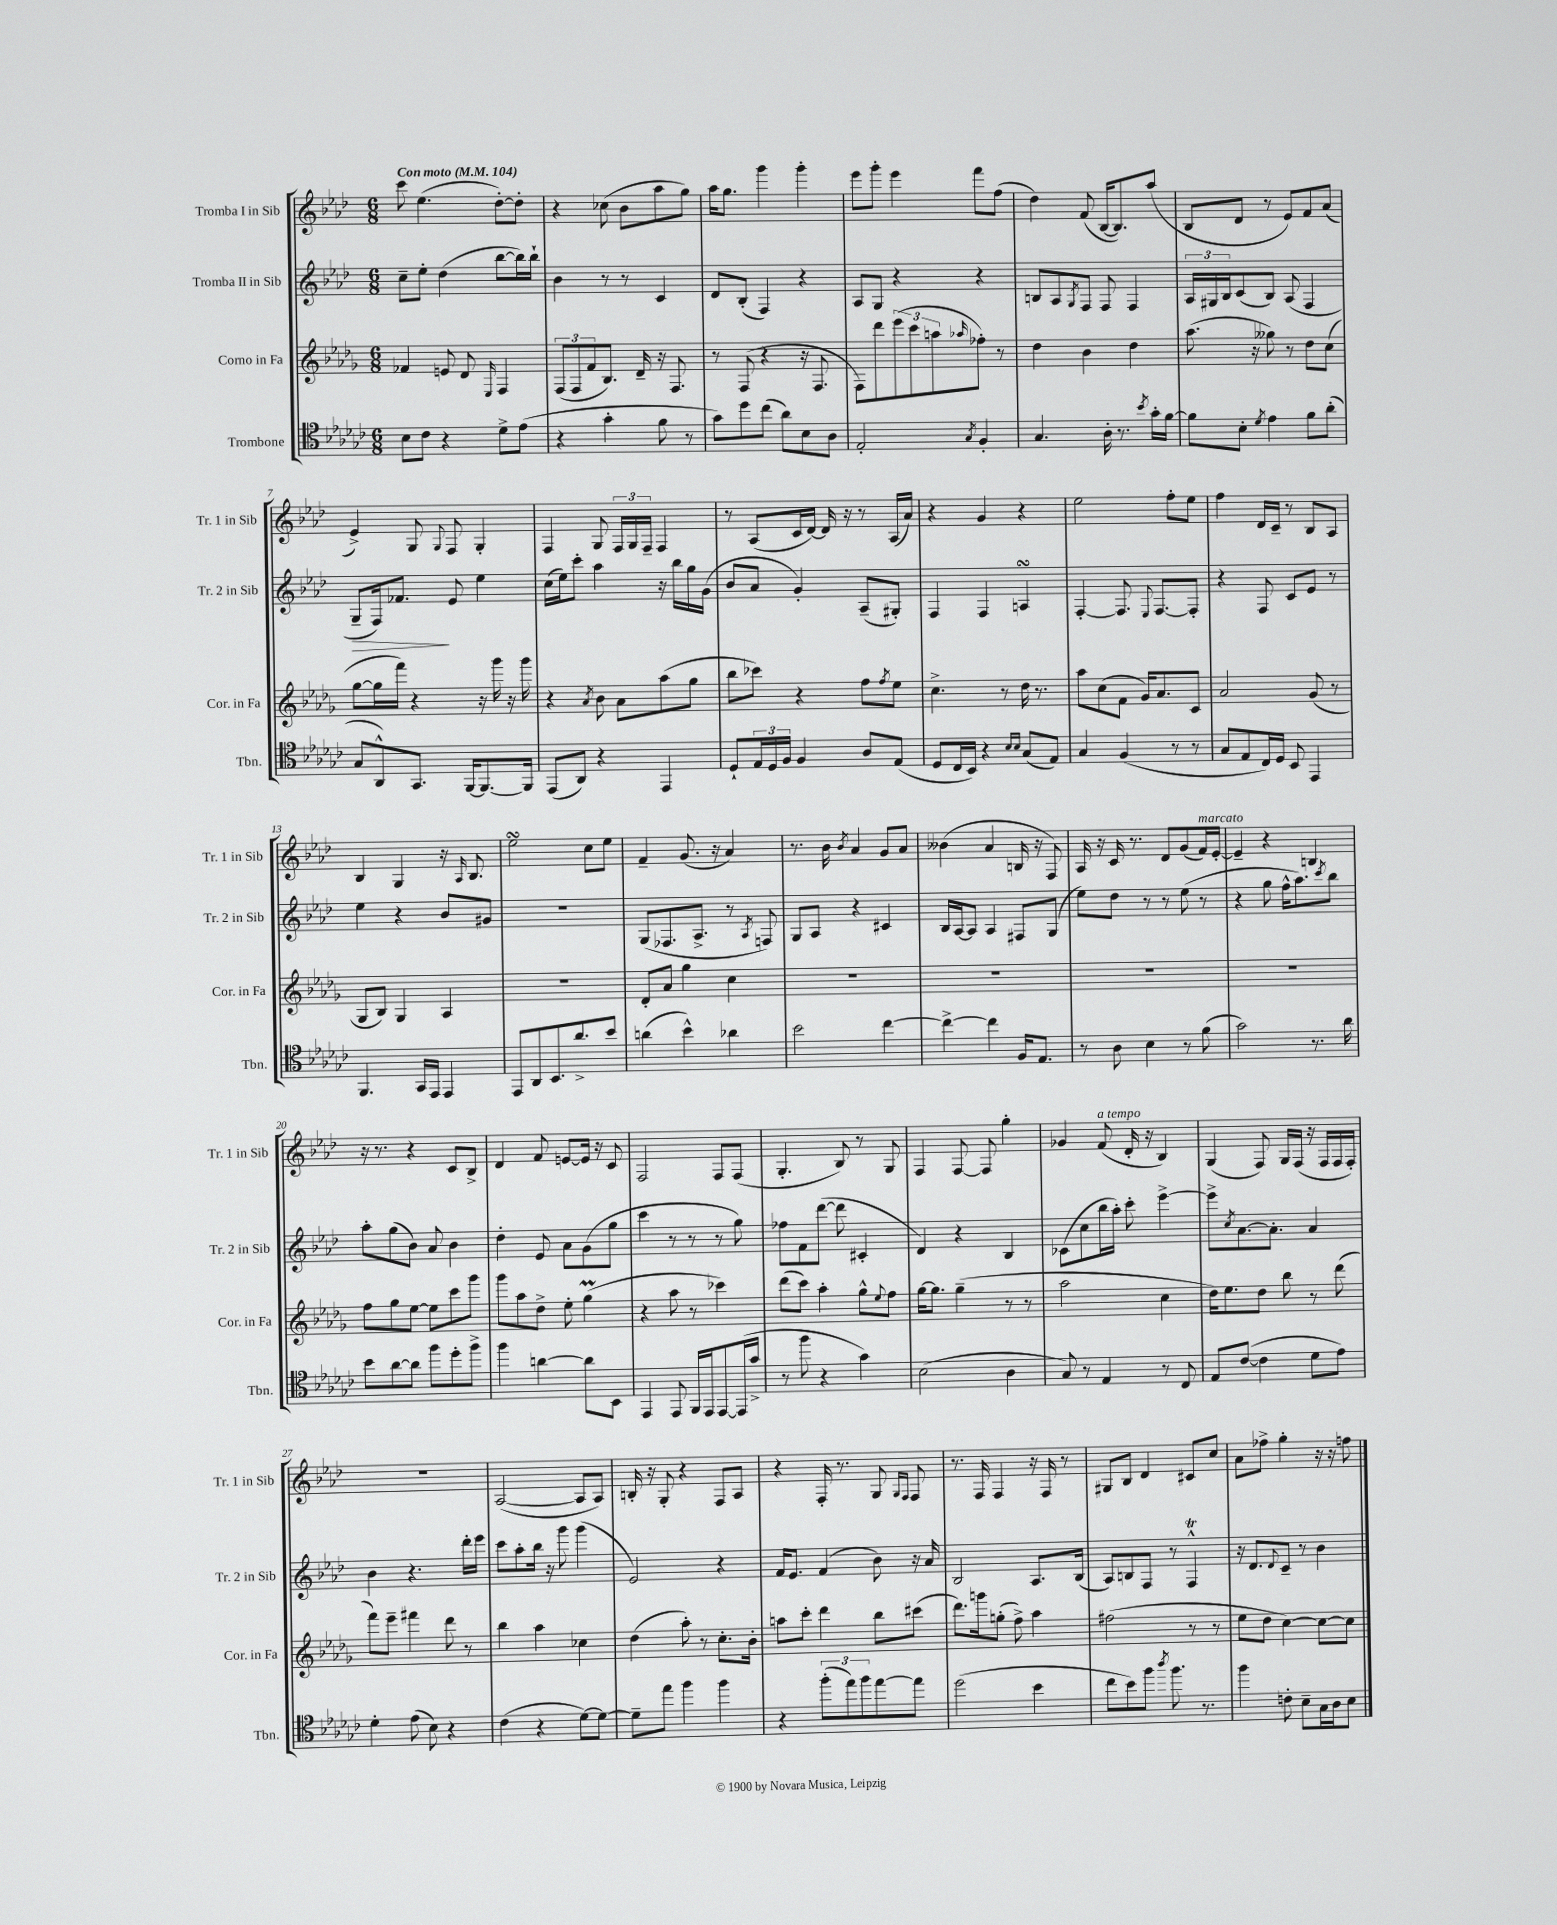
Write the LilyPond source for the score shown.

<<
\new StaffGroup <<
\new Staff = "s0" \with { instrumentName = "Tromba I in Sib" shortInstrumentName = "Tr. 1 in Sib" } {
    \clef treble \key aes \major \numericTimeSignature \time 6/8 \tempo "Con moto" 4 = 104
    c'''8 ees''4.( des''8~-.) des''8-. |
    r4 ces''8( bes'8 aes''8 g''8) |
    aes''16 g''8. g'''4 g'''4-. |
    ees'''8 g'''8-. ees'''4 f'''8 f''8( |
    des''4) f'8( bes16~ bes8.) aes''8( |
    bes8 des'8 r8 ees'8) f'8 aes'8( |
    ees'4->) g8 \appoggiatura { g8 } f8 g4-. |
    f4 g8 \tuplet 3/2 { f16 g16 f16-- } f4 |
    r8 aes8( c'16 des'16~) des'16 r16 r8 aes16( aes'16) |
    r4 g'4 r4 |
    ees''2 f''8-. ees''8 |
    f''4 des'16 c'16-- r8 bes8 aes8 |
    bes4 g4 r16 \grace { aes16 } bes8. |
    ees''2\turn c''8 ees''8 |
    f'4-- g'8.( r16 aes'4) |
    r8. bes'16 \acciaccatura { bes'8 } aes'4 g'8 aes'8 |
    beses'4( aes'4 b16 r16 f8) |
    aes16 r16 c'16 r8. des'8 g'8( f'16^\markup { \italic "marcato" }) ees'16~-. |
    ees'4-- r4 b4 |
    r16 r8. r4 c'8 bes8-> |
    des'4 f'8 e'8~ e'16 r16 c'8 |
    f2 f8 f8( |
    g4.-. bes8) r8 g8 |
    f4 f8~ f8 g''4-. |
    ges'4 f'8^\markup { \italic "a tempo" }( des'16-. r16 bes4) |
    g4( f8) g16 f16( r16 f16 f16 f16-.) |
    R2. |
    aes2~( aes8 aes8) |
    b16-. r16 g8-. r4 f8 aes8 |
    r4 f16-. r8. g8 \grace { g16 f16 } f8 |
    r8. f16 f4 r16 f16 r8 |
    gis8 bes8 des'4 cis'8 c''8 |
    aes'8 fes''8-> g''4-. r16 r16 f''8 \bar "|." |
}
\new Staff = "s1" \with { instrumentName = "Tromba II in Sib" shortInstrumentName = "Tr. 2 in Sib" } {
    \clef treble \key aes \major \numericTimeSignature \time 6/8
    c''8-- ees''8-. des''4( bes''8~ bes''16) bes''16-! |
    bes'4 r8 r8 c'4 |
    des'8 bes8-.( f4) r4 |
    aes8 g8 r4 r4 |
    b8 aes8 \acciaccatura { g8 } f8 f8 f4 |
    \tuplet 3/2 { aes16 gis16 bes16 } c'8( bes8) aes8( f4 |
    g8--\> f16) fes'8.\! ees'8 ees''4 |
    c''16( ees''16) c'''8-. aes''4 r16 bes''16 g''16 g'16( |
    bes'8 aes'8 g'4-.) aes8--( gis8-.) |
    f4 f4 a4\turn |
    f4~-. f8. \appoggiatura { ees8 } f8.~ f8-. |
    r4 f8 c'8 ees'8 r8 |
    ees''4 r4 bes'8 gis'8 |
    R2. |
    g8( fes8. aes8.-> r8 \acciaccatura { aes8 } f8) |
    g8 aes8 r4 cis'4 |
    bes16 aes16~ aes8 aes4 fis8 g8( |
    ees''8) des''8 r8 r8 ees''8( r8 |
    r4 g''8 f''16-^ aes''8.) \acciaccatura { c'''8 } bes''8 |
    aes''8-. g''8( bes'8) aes'8 bes'4 |
    des''4-. ees'8 aes'8 g'8( g''8 |
    c'''4 r8 r8 r8 g''8) |
    fes''8 f'8 des'''8~( des'''8 cis'4-. |
    des'4) r4 bes4 |
    ces'8( c''8 bes''16 aes''16-.) c'''8-. ees'''4~-> |
    ees'''8-> \acciaccatura { c''8 } aes'8.~ aes'8.-. aes'4 |
    bes'4 r4. des'''16-. ees'''16 |
    c'''8 aes''8-. bes''16 r16 g'''8 g'''4( |
    ees'2) r4 |
    f'16 ees'8. f'4( bes'8) r16 aes'16 |
    bes2 aes8. bes16( |
    aes8) b8 f8 r8 f4-^\trill |
    r16 des'8. \appoggiatura { des'8 } c'8-- r8 bes'4 \bar "|." |
}
\new Staff = "s2" \with { instrumentName = "Corno in Fa" shortInstrumentName = "Cor. in Fa" } {
    \clef treble \key des \major \numericTimeSignature \time 6/8
    fes'4 e'8 des'8 \grace { ees16 } f4 |
    \tuplet 3/2 { f8( f8 f'8 } bes8.) des'16-- r16 f8. |
    r8 f8( r4 r16 f8. |
    f8) des'''8 \tuplet 3/2 { ees'''8( c'''8 a''8 } \grace { aes''16 } fes''8-.) r8 |
    des''4 bes'4 des''4 |
    aes''8.( r16 geses''8) r8 des''8 c''8( |
    ges''8~ ges''16 f'''16) r4 r16 ges'''16 r16 ges'''16 |
    r4 \acciaccatura { aes'8 } bes'8 aes'8 aes''8( ges''8 |
    bes''8 ces'''8) r4 f''8 \acciaccatura { f''8 } ees''8 |
    c''4.-> r8 des''16 r8. |
    aes''8 c''8( f'8 ges'16) aes'8. c'8 |
    aes'2 ges'8( r8 |
    ges8 bes8) ges4 aes4 |
    R2. |
    des'8-. aes'8 ges''4 c''4 |
    R2. |
    R2. |
    R2. |
    R2. |
    f''8 ges''8 ees''8~ ees''8 c'''8 ges'''8 |
    ges'''8 aes''8 des''8-> ees''8-. ges''4\prall( |
    r4 aes''8 r8 ces'''4) |
    des'''8( c'''8) aes''4-. ges''8-^ \appoggiatura { ees''8 } f''8 |
    ges''16~ ges''8. ges''4--( r8 r8 |
    aes''2 c''4 |
    des''16) ees''8. des''8 bes''8 r8 des'''8( |
    f'''8) ees'''8-- fis'''4 des'''8 r8 |
    bes''4 aes''4 ces''4 |
    des''4( aes''8-.) r8 c''8.-. bes'16-. |
    a''8 c'''8-. des'''4 bes''8 cis'''8( |
    des'''8.) g'''16 g''8-.( f''8->) aes''4 |
    fis''2( r8 r8 |
    ees''8 des''8 c''4~) c''8~ c''8 \bar "|." |
}
\new Staff = "s3" \with { instrumentName = "Trombone" shortInstrumentName = "Tbn." } {
    \clef tenor \key ges \major \numericTimeSignature \time 6/8
    bes8 ces'8 r4 des'8-> ees'8( |
    r4 ges'4-. f'8 r8 |
    ges'8) des''8 ces''8( aes'8) bes8 aes8 |
    ees2-. \acciaccatura { ges8 } f4-. |
    ges4. aes16-. r8. \acciaccatura { bes'8 } ges'16-. f'16~ |
    f'8 bes8-. \acciaccatura { des'8 } ees'4 f'8 aes'8-.( |
    ges8 aes,8-^) ges,8. f,16~ f,8.~ f,16 |
    ees,8( aes,8) r4 ees,4 |
    des8-! \tuplet 3/2 { ees16 des16 f16 } f4 aes8 ees8( |
    des8 ces16 bes,16) r4 \grace { bes16 bes16 } ges8( ees8) |
    ges4 f4( r8 r8 |
    ges8 ees8 ces16) des16 bes,8 ees,4 |
    f,4. ges,16 ees,16 ees,4 |
    ees,8 aes,8 bes,8. aes'8.-> bes'8 |
    a'4( bes'4-^) aes'4 |
    bes'2 ces''4~ |
    ces''4~-> ces''4 f16 ees8. |
    r8 aes8 bes4 r8 f'8( |
    ges'2) r8. aes'16 |
    bes'8 aes'8~ aes'8 f''8 des''8-. f''8-> |
    f''4 a'4~ a'8 bes,8 |
    ees,4 ees,8 f,16 ees,16 ees,8~ ees,16( ges'16-> |
    r8 f''8 r4 ges'4) |
    bes2( aes4 |
    ges8) r8 ees4 r8 ces8 |
    ees8 ces'8~( ces'4 des'8 ees'8) |
    des'4-. ees'8( bes8) r4 |
    ces'4( r4 des'8~) des'8~ |
    des'8-- ees''8 f''4 f''4 |
    r4 \tuplet 3/2 { f''8-.( ees''8) f''8 } ees''8~ ees''8 |
    des''2( bes'4 |
    ces''8 bes'8) f''8 \acciaccatura { aes''8 } f''8. r8. |
    f''4 c'8-. bes8-- ges16 aes16 bes8 \bar "|." |
}
>>
>>
